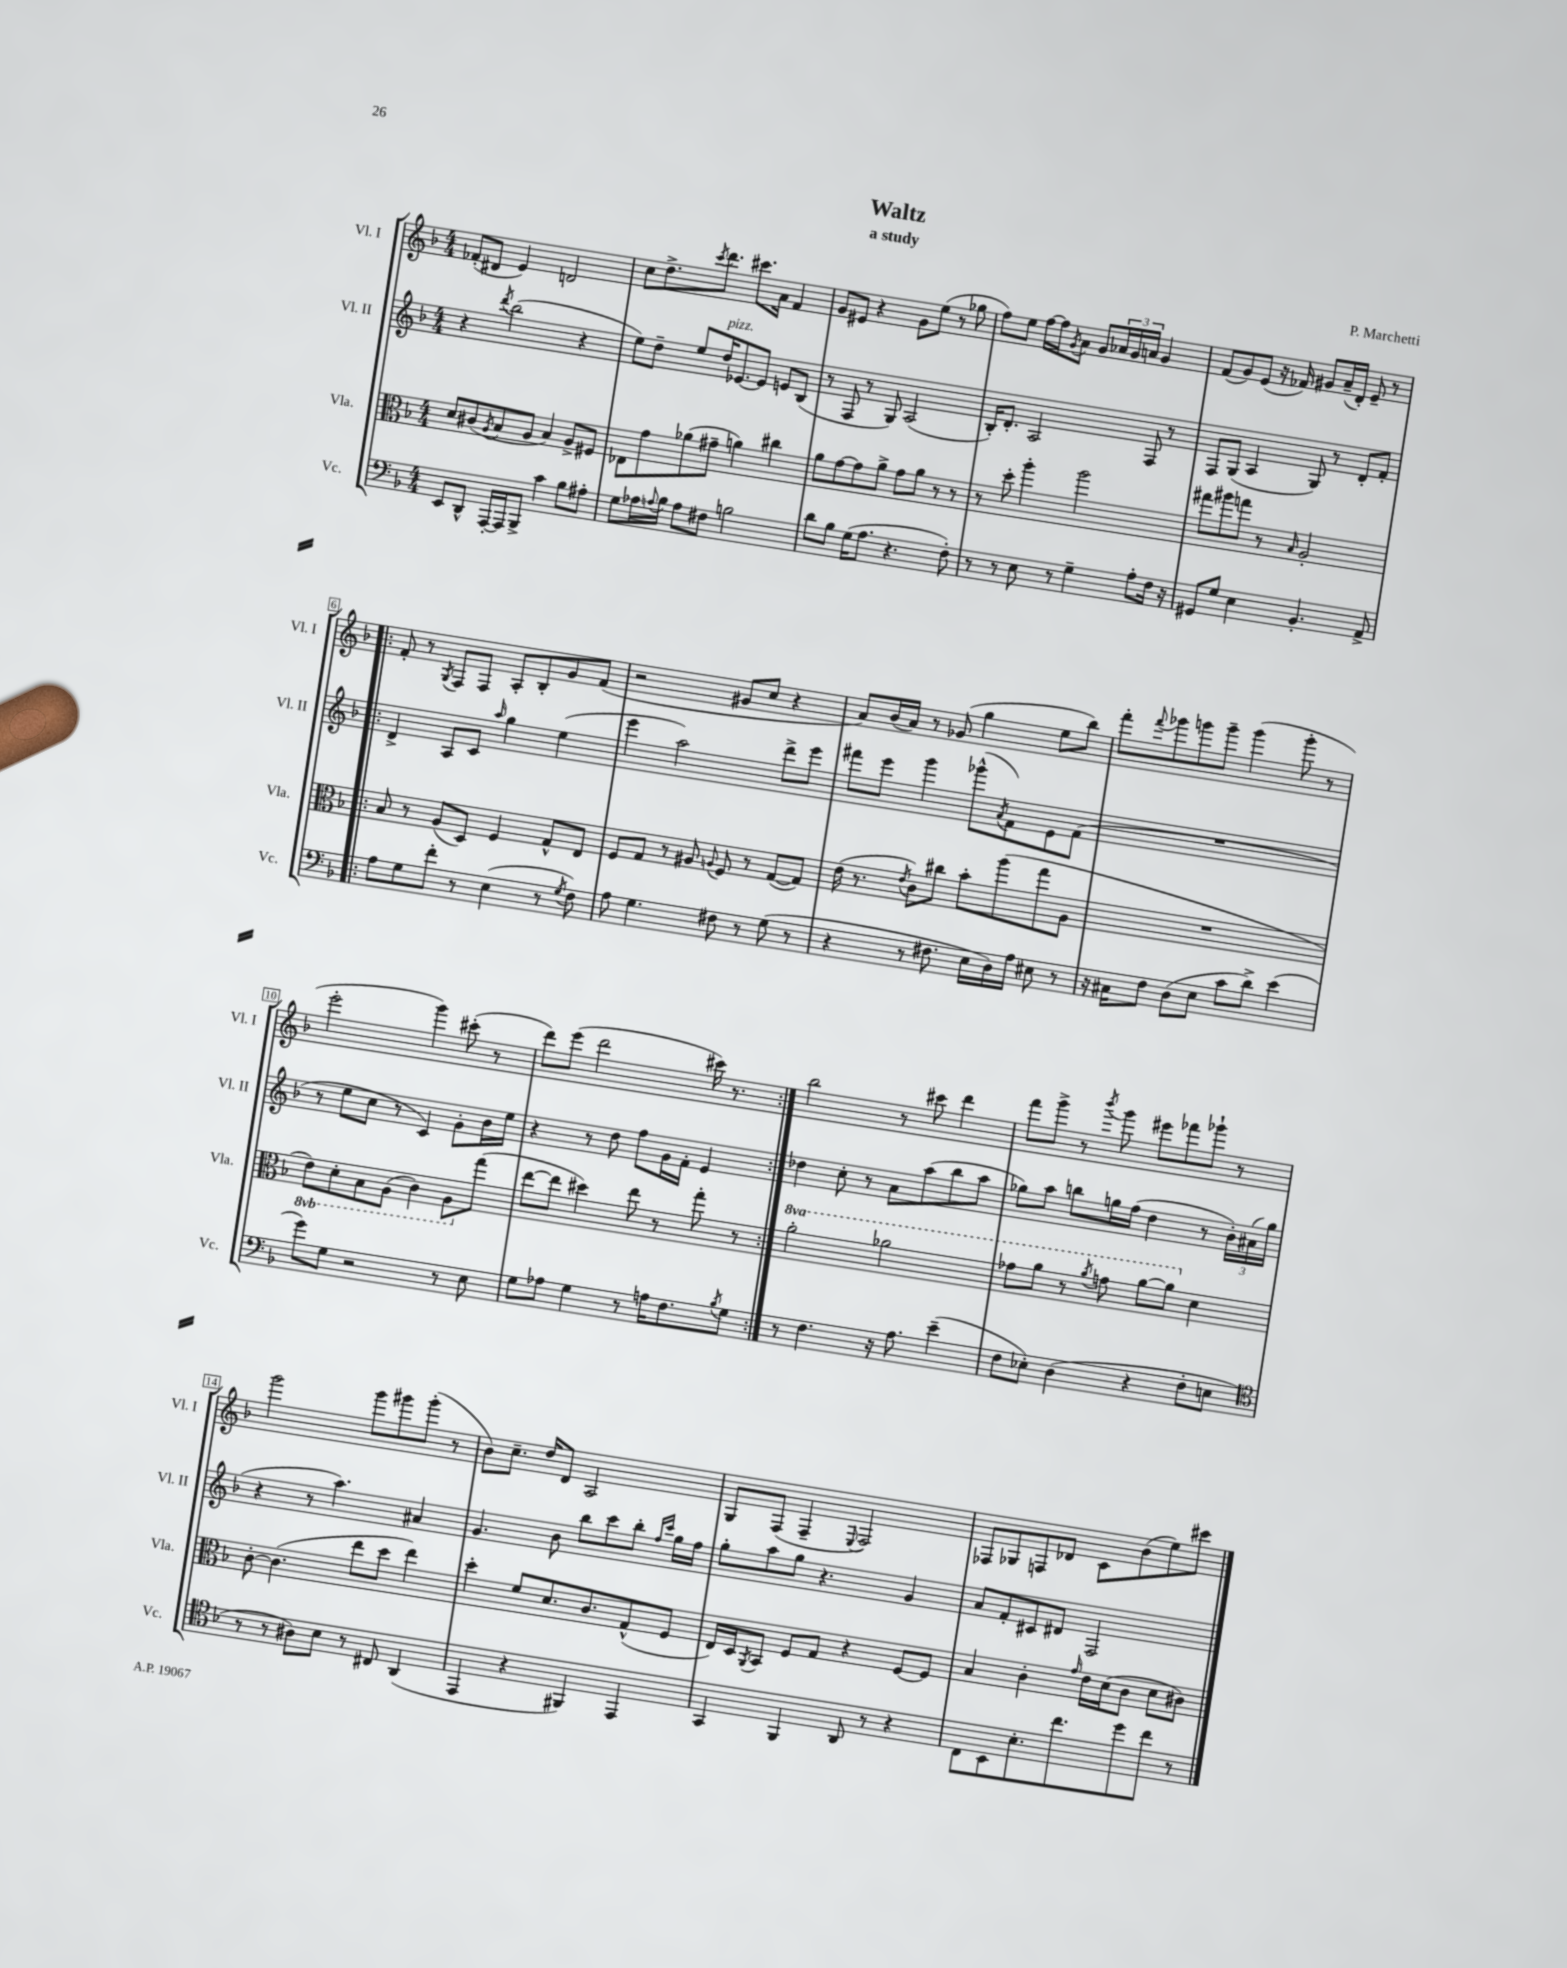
\header { title = "Waltz" composer = "P. Marchetti" subtitle = "a study" }
<<
\new StaffGroup <<
\new Staff = "s0" \with { instrumentName = "Vl. I" shortInstrumentName = "Vl. I" } {
    \clef treble \key f \major \numericTimeSignature \time 4/4
    fes'8-.( dis'8 e'4) d'2 |
    c''8 d''8.-> \acciaccatura { c'''8 } d'''8. cis'''8. a'16 f'4 |
    g'8 eis'8 r4 g'8 e''8( r8 ges''8 |
    f''8) e''8 f''16~ f''16 \acciaccatura { g'8 } a'8 g'8 \tuplet 3/2 { aes'16 g'16 a'16 } g'4 |
    f'8( g'8) e'8( r16 fes'16) gis'8 a'16--( d'16-.) e'8-- r8 |
    \repeat volta 2 { f'8-. r8 \acciaccatura { g8 } f8 f8 a8-. bes8-. g'8 f'8( |
    r2 gis'8 c''8 r4 |
    a'8) bes'16( a'16) r8 ges'8( g''4 e''8 bes''8) |
    f'''8-. \appoggiatura { f'''8 } ges'''8 g'''8 g'''8-- g'''4( g'''8-. r8 |
    e'''2-. g'''4) cis'''8-.( r8 |
    d'''8) e'''8( d'''2 cis'''16) r8. | }
    bes''2 r8 cis'''8 d'''4 |
    f'''8 g'''8-> r8 \acciaccatura { bes'''8 } g'''8 eis'''8 fes'''8 ges'''8-! r8 |
    g'''2 g'''8 gis'''8 gis'''8-.( r8 |
    bes'8) c''8.-- d''16 d'8 a2 |
    g8 f8( f4-- \appoggiatura { e8 } f2) |
    fes8 ges8 f8 des'8 c'8 bes'8( e''8) cis'''8 \bar "|." |
}
\new Staff = "s1" \with { instrumentName = "Vl. II" shortInstrumentName = "Vl. II" } {
    \clef treble \key f \major \numericTimeSignature \time 4/4
    r4 \acciaccatura { d'''8 } bes''2( r4 |
    e''8) d''8-- e''8 d''16^\markup { \italic "pizz." } ees'8.~ ees'8 e'8 bes8( |
    r8 f8 r8 g8) a2( |
    bes16-.) d'8.-. a2 f8 r8 |
    f8 g8( a4 g8) r8 d'8-. f'8-. |
    \repeat volta 2 { d'4-> a8 c'8 \grace { a''16 } g''4 e''4( |
    e'''4 a''2) d'''8-> e'''8 |
    fis'''8 e'''8 g'''4 ges'''8-^( \acciaccatura { a'8 } f'8) e'8 f'8( |
    R1 |
    r8 e''8 c''8 r8 c'4) g'8-. bes'16 e''16 |
    r4 r8 d''8 f''8 g'16 f'16-. e'4 | }
    des''4 c''8-. r8 a'8 a''8( bes''8 a''8 |
    ges''8) a''8 b''8 g''16 f''16( d''4 r8 \tuplet 3/2 { bes'16-.) ais'16( g''16 } |
    r4 r8 a''4.) ais'4 |
    g'4. bes'8 bes''8 c'''8 bes''8-. \grace { f''16 c'''16 } g''16 f''16 |
    g''8-. a''8 g''8 r4. g'4 |
    a'8 f'8-. cis'8 dis'8 f2 \bar "|." |
}
\new Staff = "s2" \with { instrumentName = "Vla." shortInstrumentName = "Vla." } {
    \clef alto \key f \major \numericTimeSignature \time 4/4 \set Staff.ottavationMarkups = #ottavation-simple-ordinals
    d'8 cis'8( \acciaccatura { a8 } bes8 a8 bes4) a8-> fis8 |
    ees8 g'8 aes'8( gis'8-- a'4) cis''4 |
    a'8 g'8~ g'8 a'8-> g'8 a'8 r8 r8 |
    r8 d''8-. a''4-. a''2 |
    gis''8 ais''8 g''8 r8 \grace { bes16 } a2-. |
    \repeat volta 2 { bes8 r8 a8( d8) f4 g8-^ e8 |
    f8 g8 r8 ais8 \appoggiatura { a8 } f8 r8 g8~( g8) |
    e'16( r8. \acciaccatura { e'8 } c'8) cis''8 bes'8-. a''8( g''8 a8 |
    R1 |
    \ottava #-1 e8) d8-. bes,8 a,8( c4) a,8 \ottava #0 g''8( |
    e''8~ e''8 dis''4) e''8 r8 g''8-. r8 | }
    \ottava #1 a''2-. aes''2 |
    ges''8 a''8 r8 \acciaccatura { a''8 } g''8 a''8~ a''8 \ottava #0 d'4 |
    c'8~-. c'4.( e''8 d''8 e''4) |
    d''4-. f'8 d'8. c'8. g8-^( f8 |
    e16) d16 \acciaccatura { a,8 } bes,8 f8 g8 r4 f8~ f8 |
    bes4 c'4-. \grace { g'16 } e'16 d'16( c'8 d'8 cis'8) \bar "|." |
}
\new Staff = "s3" \with { instrumentName = "Vc." shortInstrumentName = "Vc." } {
    \clef bass \key f \major \numericTimeSignature \time 4/4
    e,8 d,8-^ a,,16~-. a,,16 bes,,8-> c'4 bes8 ais8-. |
    g8 aes16 \appoggiatura { a8 } bes16 a8 fis8 b2 |
    d'8 bes8 g16( a8. r4. f8-.) |
    r8 r8 e8 r8 g4-- a8-. f16 r16 |
    gis,8 g8 e4 bes,4.-. a,8-> |
    \repeat volta 2 { a8 g8 f'8-. r8 e4( r8 \acciaccatura { g8 } f8) |
    a8 g4. fis8 r8 g8( r8 |
    r4 r8 fis8. e16 d16) a16 eis8 r8 |
    r16 cis16 f8 d8( e8 c'8 d'8->) e'4( |
    g'8) g8 r2 r8 e8 |
    g8 aes8 g4 r8 a16 f8. \acciaccatura { bes8 } g8 | }
    r8 f4. r16 a8. e'4--( |
    f8 ees8-.) d4( r4 f8-. e8 |
    \clef tenor r8 r8 ais8) bes8 r8 cis8 a,4( |
    e,4 r4 fis,4) e,4 |
    g,4 f,4 a,8 r8 r4 |
    c8 bes,8 bes8.-. c''8. d''8 c''8 r8 \bar "|." |
}
>>
>>
\layout { \context { \Score \override BarNumber.stencil = #(make-stencil-boxer 0.1 0.3 ly:text-interface::print) } }
